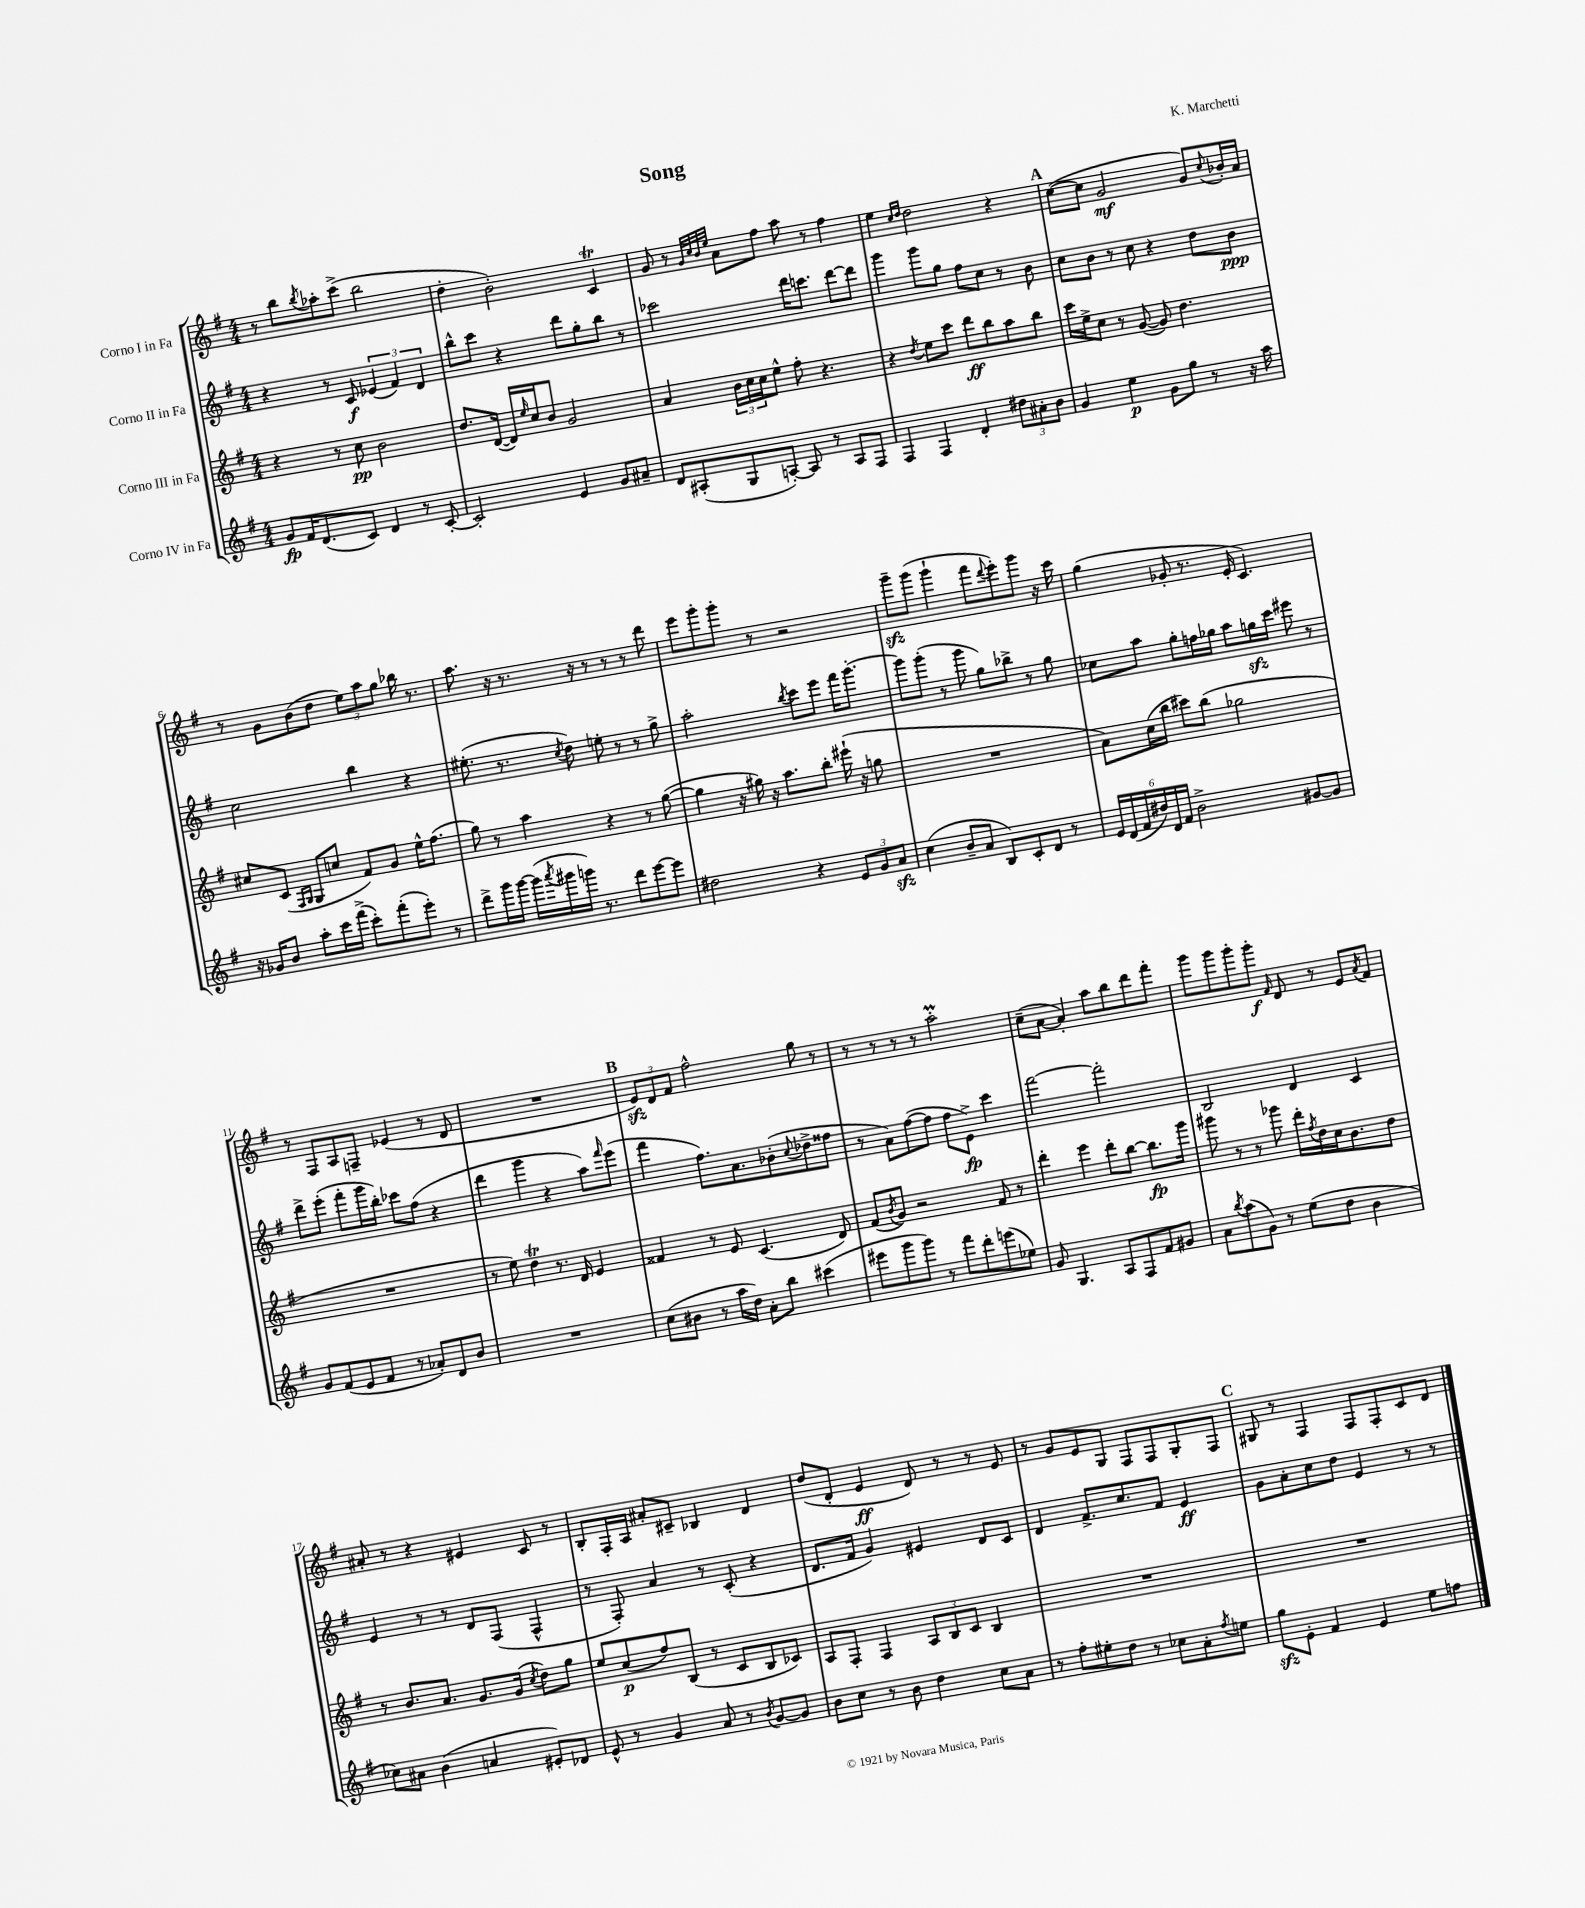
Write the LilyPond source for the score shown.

\header { title = "Song" composer = "K. Marchetti" }
<<
\new StaffGroup <<
\new Staff = "s0" \with { instrumentName = "Corno I in Fa" } {
    \clef treble \key g \major \numericTimeSignature \time 4/4
    r8 b''8 \acciaccatura { b''8 } aes''8-. c'''8->( b''2 |
    d''4-. b'2-.) c'4\trill |
    g'8 r8 \grace { g'32 c''32 b'32 e''32 } a'8 fis''8 a''8 r8 fis''4 |
    e''4 \grace { c''16 d''16 } d''2 r4 |
    \mark \markup { \bold "A" } c''8~( c''8 g'2\mf g'8) \appoggiatura { c''8 } bes'16-. a'16 |
    r8 g'8 b'8( d''8 \tuplet 3/2 { e''8) a''8 g''8 } bes''16 r8. |
    a''8. r16 r8. r16 r8 r8 r8 d'''8 |
    e'''8 g'''8-. g'''8-. r8 r2 |
    g'''8--\sfz g'''8( g'''4-! fis'''8 \appoggiatura { d'''8 } e'''8-.) g'''8 r16 c'''16 |
    g''4( ges'8-. r8. e'16-. c'4.) |
    r8 fis8 a8 f8-- ees'4( r8 d'8 |
    R1 |
    \mark \markup { \bold "B" } \tuplet 3/2 { e'8\sfz) d'8 fis'8 } fis''2-^ g''8 r8 |
    r8 r8 r8 r8 a''2-.\prall |
    c''8--( a'8~ a'4-.) a''8 b''8 d'''8 fis'''8-. |
    g'''8 g'''8 g'''8-. g'''8-.\f \grace { fis'16 } d'8 r8 e'8 \acciaccatura { a'8 } fis'8 |
    ais'8-. r8 r4 eis'4 c'8 r8 |
    b8-. fis16-. a16 ais'8-. cis'8-- bes4 d'4 |
    d''8( d'8-. e'4\ff d'8) r8 r8 e'8 |
    r8 g'8 e'8 g8 fis8 fis8 g8-. fis8 |
    \mark \markup { \bold "C" } gis8 r8 fis4 fis8 fis8-. c'8 d'8 \bar "|." |
}
\new Staff = "s1" \with { instrumentName = "Corno II in Fa" } {
    \clef treble \key g \major \numericTimeSignature \time 4/4
    r4 r8 c'8\f \tuplet 3/2 { ees'4( fis'4) d'4 } |
    b''8-^ c'''8 r4 d'''8 g''8-. b''8 r8 |
    ces'''2 d'''16 c'''8. d'''8~ d'''8 |
    g'''4 g'''8 g''8 fis''8 c''8 r8 b'8 |
    \mark \markup { \bold "A" } c''8 b'8 r8 c''8 r4 d''8 b'8\ppp |
    c''2 b''4 r4 |
    eis''8.-.( r8. \acciaccatura { c''8 } d''8) e''8-. r8 r8 g''8-> |
    a''2-. \acciaccatura { b''8 } c'''8 e'''8 fis'''16 g'''8.~-. |
    g'''8 g'''8-.( r8 g'''8 g''8) bes''8-> r8 g''8 |
    ces''8 a''8 g''8-. f''16 ges''16 a''8 g''16\sfz c'''16 eis'''8 r8 |
    d'''8-> e'''8-.( fis'''8-. g'''16 b''16-.) ces'''8 fis''8( r4 |
    d'''4 g'''4 r4 a''8) \grace { fis'''16 } e'''8( |
    \mark \markup { \bold "B" } fis'''4 fis''8.) a'8. bes'8-.( \appoggiatura { c''8 } des''8-> fisis''8 |
    r8 a'8) fis''8~( fis''8 fis''8 e'8->\fp) c'''4 |
    fis'''2~ fis'''2-. |
    b2 d'4 c'4 |
    e'4 r8 r8 d'8 fis8( fis4-^ |
    r8 fis8-.) a'4 r8 c'8-.( r4 |
    d'8. fis'16 g'4) eis'4 d'8 c'8 |
    d'4 fis'8.-> c''8. fis'8 e'4\ff |
    \mark \markup { \bold "C" } g'8 a'8-. c''8 d''8 e'4 r8 r8 \bar "|." |
}
\new Staff = "s2" \with { instrumentName = "Corno III in Fa" } {
    \clef treble \key g \major \numericTimeSignature \time 4/4
    r4 r8 c''8\pp b'2 |
    d''8. d'16~( d'16) \grace { e''16 } c''16 b'8 g'2 |
    a'4 \tuplet 3/2 { b'16 c''16 c''16 } e''8-^ fis''8-. r4. |
    r4 \acciaccatura { d''8 } e''8 c'''8 d'''8\ff b''8 a''8 b''8 |
    \mark \markup { \bold "A" } c'''16 e''16-> c''8 r8 g'8~( g'8) d''4. |
    cis''8 c'8( \grace { fis16 g16 } g8 c''8 fis'8) g'8 e''16-^ fis''8.( |
    g''8) r8 a''4 r4 r8 g''8~( |
    g''4 r16 gis''16) r16 a''8. b''8-. eis'''16-!( r16 g''8 |
    R1 |
    a'8) c''16( b''16 cis'''8) b''8( ges''2 |
    R1 |
    r8 e''8) d''4\trill r8. d'16 e'4 |
    \mark \markup { \bold "B" } fisis'4 r8 e'8 c'4.( d'8) |
    fis'8( \acciaccatura { b'8 } g'8) r2 fis'8 r8 |
    d'''4-. e'''4 d'''8-. b''8~ b''8.\fp g'''16 |
    gis'''8 r8 r8 ges'''8 d'''16-. \acciaccatura { fis''8 } d''16 c''16 b'8. d''8 |
    r8 b'8. a'8. g'8. g'16( \acciaccatura { c''8 } d''8) g''8 |
    e''8 c''8\p( fis''8) b8( r8 c'8 b8 ces'8) |
    a8 fis8-. fis4 \tuplet 3/2 { a8 b8 c'8 } b4 |
    R1 |
    \mark \markup { \bold "C" } R1 \bar "|." |
}
\new Staff = "s3" \with { instrumentName = "Corno IV in Fa" } {
    \clef treble \key g \major \numericTimeSignature \time 4/4
    g'8\fp fis'16 d'8.( c'8) d'4 r8 c'8~-. |
    c'2-. e'4 g'8 ais'8-- |
    d'8 ais8-.( g8 a8~-.) a8 r8 a8 fis8 |
    fis4 fis4 d'4-. \tuplet 3/2 { dis''8 ais'8-. b'8 } |
    \mark \markup { \bold "A" } g'4 e''4\p g'8 g''8 r8 r16 a''16 |
    r16 ges'16 b'8 a''8-. c'''16 fis'''16->( c'''8-.) fis'''8-.( e'''8-.) r8 |
    d'''8-> g'''16 g'''16~ g'''16( \acciaccatura { a'''8 } gis'''16 g'''16) r8. d'''8 e'''8~ e'''8 |
    dis''2 r4 \tuplet 3/2 { e'8 g'8 a'8\sfz } |
    c''4( b'8-- a'8 b8) c'8-. d'8 r8 |
    \tuplet 6/4 { e'16 d'16( fis'16 dis''16) d'16 fis'16 } b'2-> gis'8~ gis'8 |
    g'8 fis'8( e'8 fis'8 r8 aes'8-.) d'8 b'8 |
    R1 |
    \mark \markup { \bold "B" } c''8( bis'8 r8 a''16 d''16) a'8-. b''8 cis'''4( |
    eis'''8 g'''8 g'''8) r8 fis'''8 d'''8-. e'''8( ees''8) |
    g'8 g4. a8 fis8 fis'8 gis'8 |
    a'8 \acciaccatura { b''8 } a''8( g'8) r8 e''8( d''8 b'4 |
    ces''8) ais'8 b'4( a'4 eis'8-.) des'8 |
    e'8-^ r8 g'4 a'8 r8 \acciaccatura { b'8 } g'8~ g'8 |
    b'8 c''8 r8 b'8 d''4 c''8 a'8 |
    r8 fis''8-. eis''8-. d''8 r8 ces''8 a'8-. \acciaccatura { fis''8 } e''8 |
    \mark \markup { \bold "C" } g''8\sfz e'8-. fis'4 e'4 e''8 f''8 \bar "|." |
}
>>
>>
